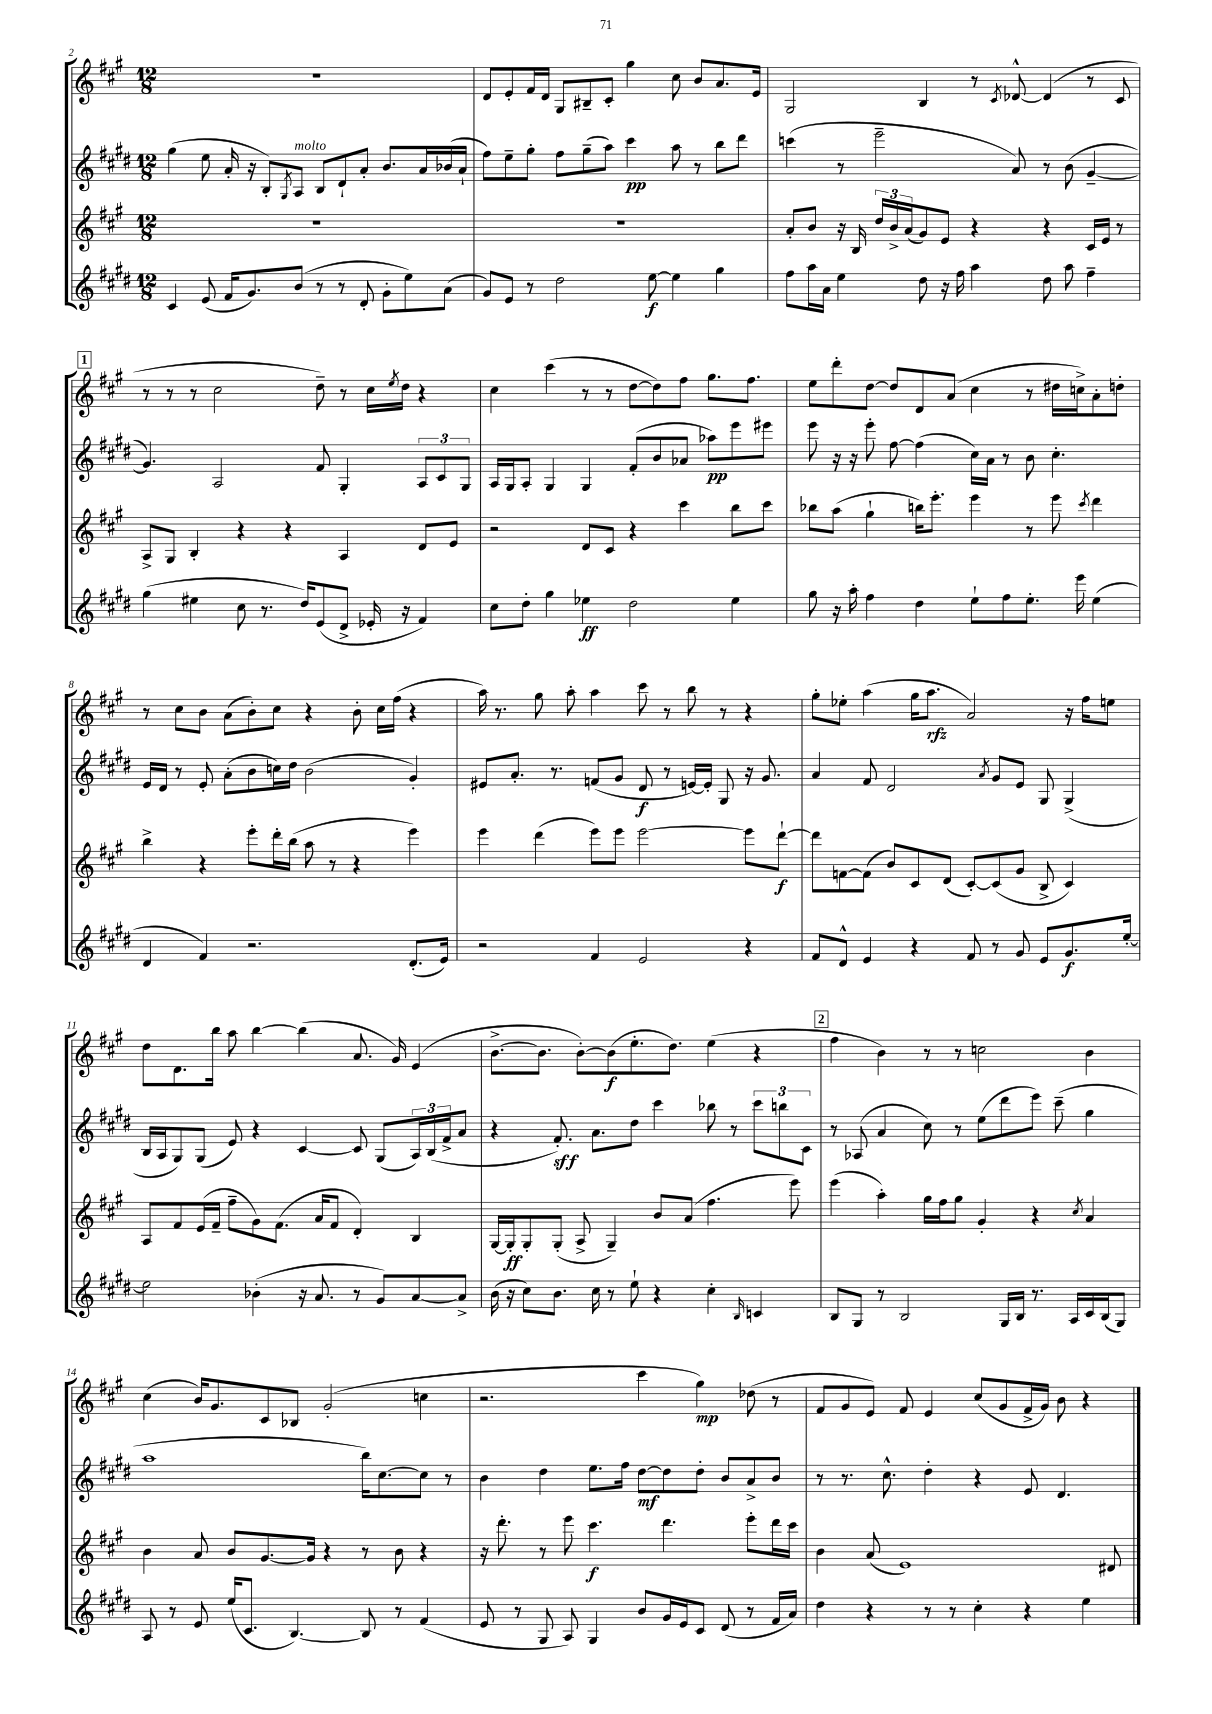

**kern	**kern	**kern	**kern
*staff4	*staff3	*staff2	*staff1
*clefG2	*clefG2	*clefG2	*clefG2
*k[f#c#g#d#]	*k[f#c#g#]	*k[f#c#g#d#]	*k[f#c#g#]
*M12/8	*M12/8	*M12/8	*M12/8
4c#	1.r	(4gg#	1.r
(8e	.	8ee	.
16f#	.	16a'	.
8.g#)	.	16r	.
.	.	8B')	.
.	.	8qG#	.
(8b	.	8A	.
8r	.	8B	.
8r	.	8d#`	.
8d#'	.	8a'	.
8g#'	.	8.b	.
8ee)	.	.	.
.	.	16a	.
(8a	.	(16b-	.
.	.	16a`	.
=	=	=	=
8g#)	1.r	8ff#)	8d
8e	.	8ee~	8e'
8r	.	8gg#'	16f#
.	.	.	16d
2dd#	.	8ff#	8G#
.	.	(8gg#~	8B#~
.	.	8aa)	8c#'
.	.	4ccc#	4gg#
[8ee	.	.	.
4ee]	.	8aa	8cc#
.	.	8r	8b
4gg#	.	8bb	8.a
.	.	8ddd#	.
.	.	.	16e
=	=	=	=
8ff#	8a'	(4ccc	2G#
16aa	8b	.	.
16a	.	.	.
4ee	16r	8r	.
.	16B	.	.
.	24dd	2eee~	.
.	24b^	.	.
.	(24a	.	.
8dd#	8g#)	.	4B
16r	8e	.	.
16ff#	.	.	.
4aa	4r	.	8r
.	.	.	8qc#
.	.	8a)	[8d-^^
8dd#	4r	8r	(4d-]
8aa	.	(8b	.
4ff#~	16c#	[4g#~	8r
.	16e	.	.
.	8r	.	8c#
=	=	=	=
(4gg#	8A^	4.g#])	8r
.	8G#	.	8r
4ee#	4B'	.	8r
.	.	2A	2cc#
8cc#	4r	.	.
8.r	.	.	.
.	4r	.	.
16dd#)	.	.	.
(8e	.	8f#	8dd~)
8d#^	4A	4G#'	8r
16e-'	.	.	16cc#
.	.	.	8qee
16r	.	.	16dd
4f#)	8d	12A	4r
.	.	12c#	.
.	8e	.	.
.	.	12G#	.
=	=	=	=
8cc#	2r	16A	4cc#
.	.	16G#	.
8dd#'	.	8A'	.
4gg#	.	4G#	(4ccc#
4ee-	8d	4G#	8r
.	8c#	.	8r
2dd#	4r	(8f#'	[8dd
.	.	8b	8dd])
.	4ccc#	8a-	8ff#
.	.	8aa-)	8.gg#
4ee-	8bb	8eee	.
.	.	.	8.ff#
.	8ccc#	8eee#	.
=	=	=	=
8gg#	8bb-	8eee	8ee
16r	(8aa	16r	8ddd'
16aa'	.	16r	.
4ff#	4gg#`	8eee'	[8dd
.	.	[8ff#	8dd]
4dd#	16bb)	(4ff#]	8d
.	8.eee'	.	.
.	.	.	(8a
8ee`	4eee	16cc#)	4cc#
.	.	16a	.
8ff#	.	8r	.
8.ee'	8r	8b	8r
.	8eee	4.cc#'	16dd#
16eee	.	.	16cc^)
.	8qccc#	.	.
(4ee	4ddd	.	8a'
.	.	.	8dd'
=	=	=	=
4d#	4bb^	16e	8r
.	.	16d#	.
.	.	8r	8cc#
4f#)	4r	8e'	8b
.	.	(8a'	(8a
2.r	8eee'	8b	8b')
.	16ddd'	16cc)	8cc#
.	(16bb	16dd#	.
.	8aa	(2b	4r
.	8r	.	.
.	4r	.	8b'
.	.	.	16cc#
.	.	.	(16ff#
(8.d#'	4eee)	4g#')	4r
16e)	.	.	.
=	=	=	=
2r	4eee	8e#	16aa)
.	.	.	8.r
.	.	8.a'	.
.	(4ddd	.	8gg#
.	.	8.r	.
.	.	.	8aa'
4f#	8eee)	(8f	4aa
.	8eee	8g#	.
2e	[2eee	8d#	8ccc#
.	.	8r	8r
.	.	[16e)	8bb
.	.	16e']	.
.	.	8G#	8r
4r	8eee]	16r	4r
.	.	8.g#	.
.	[8ddd`	.	.
=	=	=	=
8f#	8ddd]	4a	8gg#'
8d#^^	[8f	.	8ee-'
4e	(8f]	8f#	(4aa
.	8b)	2d#	.
4r	8c#	.	16gg#
.	.	.	8.aa
.	(8d	.	.
8f#	[8c#')	.	2a)
.	.	8qa	.
8r	(8c#]	8g#	.
8g#	8g#	8e	.
8e	8B^	8G#	.
8.g#	4c#)	(4G#^	16r
.	.	.	16ff#
.	.	.	8ee
[16ee'	.	.	.
=	=	=	=
2ee]	8A	16B	8dd
.	.	16A	.
.	8f#	8G#)	8.d
.	(16e	(8G#	.
.	16f#~	.	16bb
.	8ff#~	8e)	8aa
(4b-'	8g#)	4r	[4bb
.	(8.f#	.	.
16r	.	[4c#	(4bb]
8.a	16a	.	.
.	8f#	.	.
8r	4d')	8c#]	8.a
8g#)	.	(8G#	.
.	.	.	16g#)
[8a	4B	24A)	(4e
.	.	(24B	.
.	.	24f#^	.
8a^]	.	8a	.
=	=	=	=
(16b	[16G#	4r	[8.b^
16r	16G#']	.	.
8cc#)	8G#'	.	.
.	.	.	8.b]
8.b	(8G#'	8.f#')	.
.	8A^	.	[8b')
16cc#	.	8.a	.
8r	4G#~)	.	(8b]
8ee`	.	8dd#	8.ee'
4r	8b	4ccc#	.
.	.	.	8.dd)
.	(8a	.	.
4cc#'	4.ff#	8bb-	(4ee
.	.	8r	.
16qqB	.	.	.
4c	.	12ccc#	4r
.	.	12bb	.
.	8eee)	.	.
.	.	12c#	.
=	=	=	=
8B	(4eee	8r	4ff#
8G#	.	(8A-	.
8r	4aa')	4a	4b)
2B	.	.	.
.	16gg#	8cc#)	8r
.	16ff#	.	.
.	8gg#	8r	8r
.	4g#'	(8ee	2cc
16G#	.	8ddd#	.
16B	.	.	.
8.r	4r	8eee)	.
.	.	(8ccc#~	.
16A	.	.	.
.	8qcc#	.	.
16c#	4a	4gg#	4b
(16B	.	.	.
8G#)	.	.	.
=	=	=	=
8A	4b	1aa	(4cc#
8r	.	.	.
8e	8a	.	16b)
.	.	.	8.g#
(16ee	8b	.	.
8.c#	.	.	.
.	[8.g#	.	8c#
[4.B)	.	.	8B-
.	16g#]	.	.
.	4r	.	(2g#'
8B]	8r	16bb)	.
.	.	[8.cc#	.
8r	8b	.	.
(4f#	4r	8cc#]	4cc
.	.	8r	.
=	=	=	=
8e	16r	4b	2.r
.	8.ddd'	.	.
8r	.	.	.
8G#	8r	4dd#	.
8A)	8eee	.	.
4G#	4.ccc#	8.ee	.
.	.	16ff#	.
8b	.	[8dd#	4ccc#
16g#	4.ddd	8dd#]	.
16e	.	.	.
8c#	.	8dd#'	4gg#)
(8d#	.	8b	.
8r	8eee'	8a^	(8dd-
16f#	16ddd	8b	8r
16a)	16ccc#	.	.
=	=	=	=
4dd#	4b	8r	8f#
.	.	8.r	8g#
4r	(8a	.	8e)
.	.	8.cc#^^	.
.	1e)	.	8f#
8r	.	4dd#'	4e
8r	.	.	.
4cc#'	.	4r	(8cc#
.	.	.	8g#
4r	.	8e	16f#^
.	.	.	16g#)
.	.	4.d#	8b
4ee	.	.	4r
.	8d#	.	.
==	==	==	==
*-	*-	*-	*-
